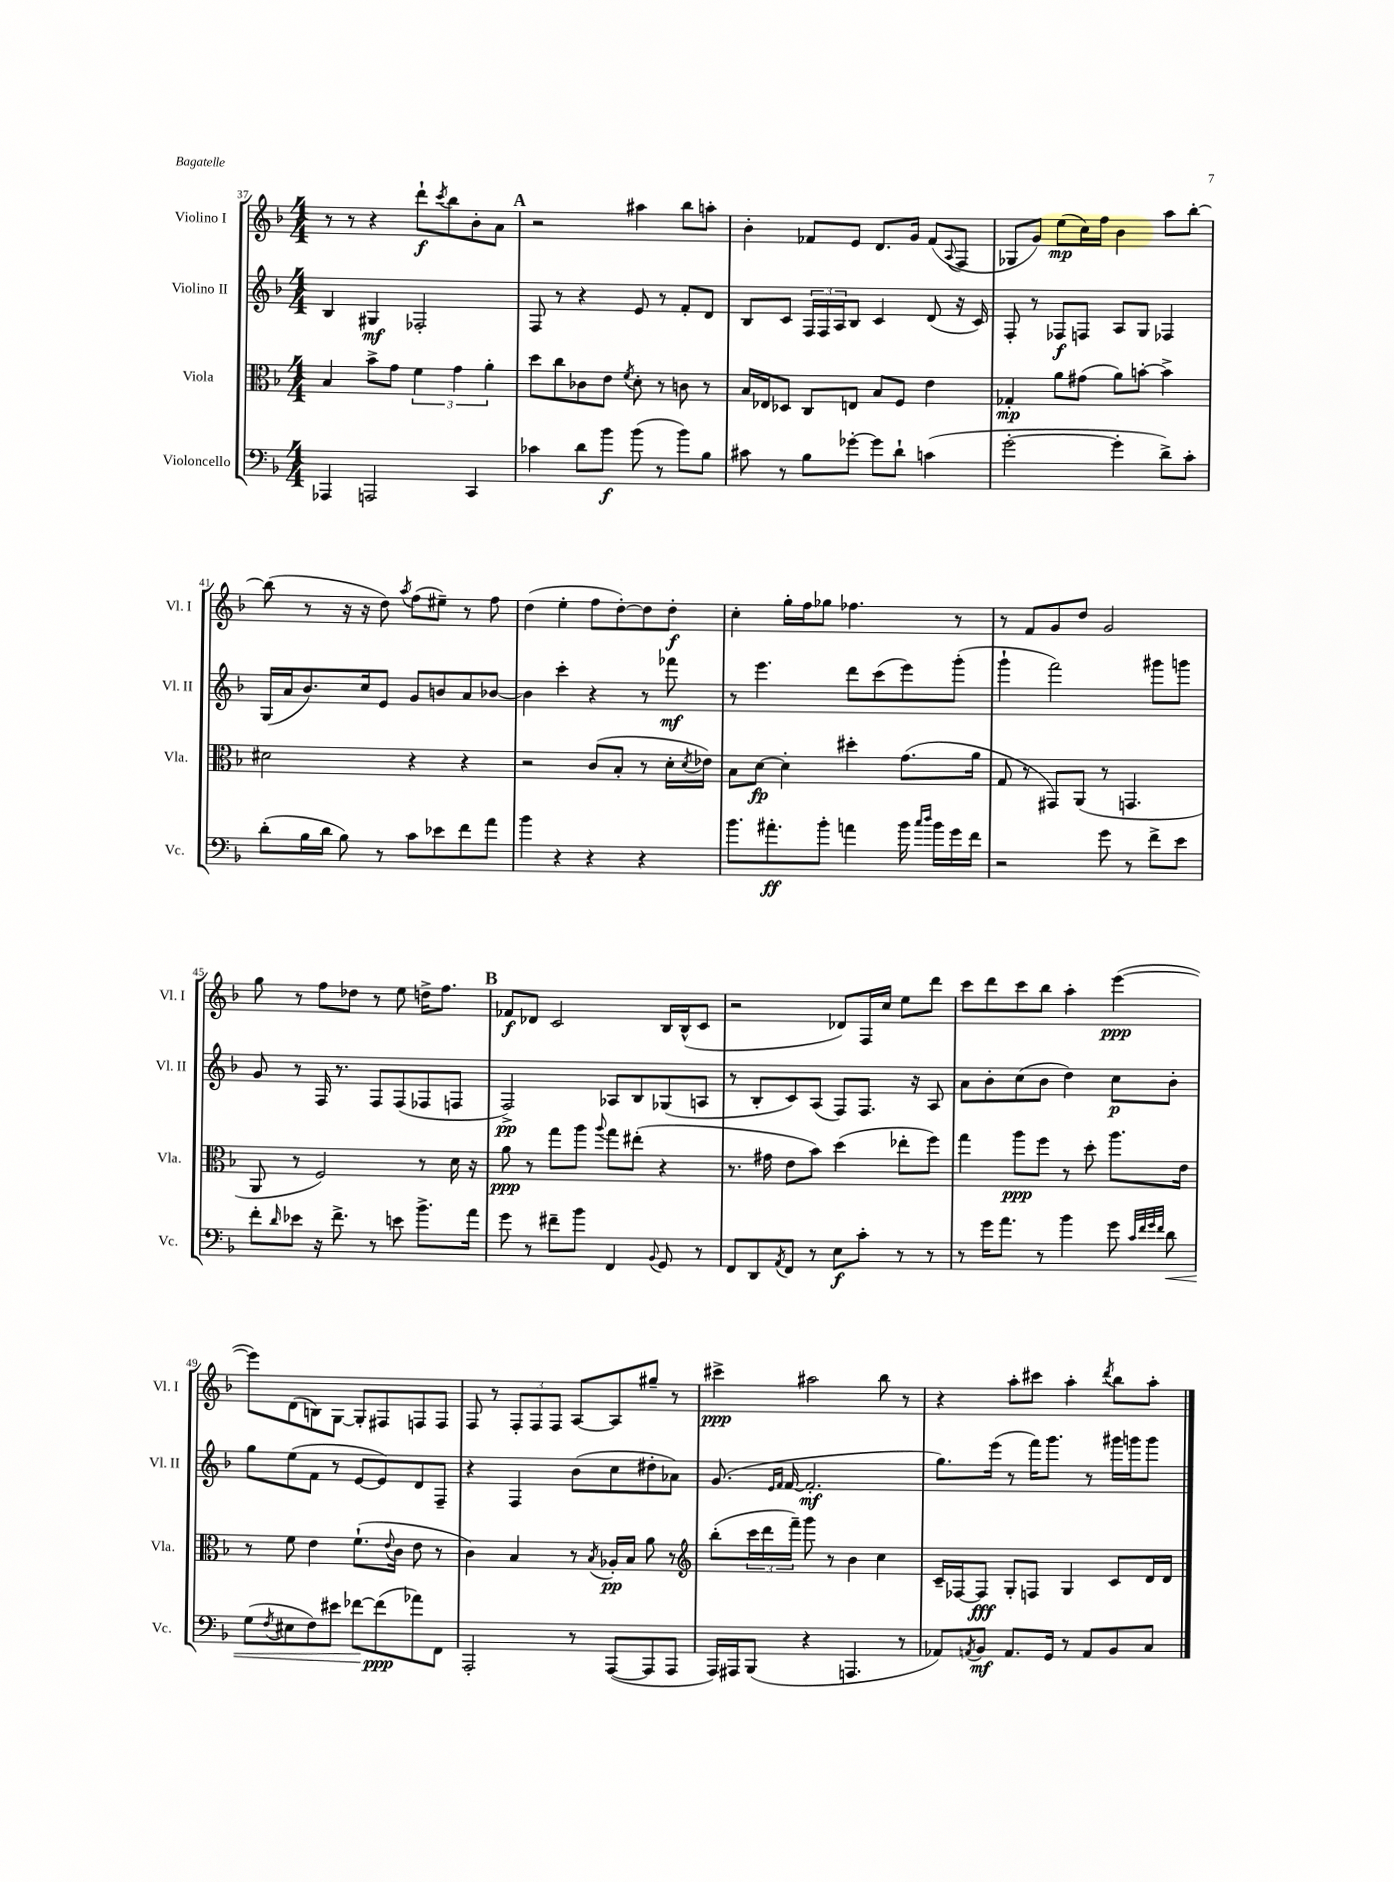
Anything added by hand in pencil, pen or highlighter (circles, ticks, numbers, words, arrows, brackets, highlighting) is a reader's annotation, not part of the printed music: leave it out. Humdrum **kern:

**kern	**kern	**kern	**kern
*staff4	*staff3	*staff2	*staff1
*clefF4	*clefC3	*clefG2	*clefG2
*k[b-]	*k[b-]	*k[b-]	*k[b-]
*M4/4	*M4/4	*M4/4	*M4/4
4AAA-	4B-	4B-	8r
.	.	.	8r
2AAA	8b-^	4G#	4r
.	8g	.	.
.	6f	2F-'	8ddd`
.	.	.	8qccc
.	.	.	8bb-
.	6g	.	.
4CC	.	.	8b-'
.	6a'	.	.
.	.	.	8a
=	=	=	=
4c-	8dd	8F	2r
.	8cc	8r	.
8d	8c-	4r	.
8b-	8e	.	.
.	8qf	.	.
(8b-	8d'	8e	4aa#
8r	8r	8r	.
8b-)	8c	8f'	8bb-
8B-	8r	8d	8aa'
=	=	=	=
8c#	16B-	8B-	4b-'
.	16E-	.	.
8r	8D-	8c	.
8B-	8C	24F	8f-
.	.	24F	.
.	.	24A	.
[8g-'	8E	8B-	8e
8g-]	8B-	4c	8.d
8d`	8F	.	.
.	.	.	16g
(4c	4e	(8d	(8f-
.	.	.	8qqA
.	.	16r	8F
.	.	16c)	.
=	=	=	=
[2g'	4G-'	8F'	8G-
.	.	8r	8g)
.	8a	8F-	(8ee
.	(8g#	8F	16cc)
.	.	.	16ff
4g']	8a)	8A	4b-
.	[8b'	8G	.
8d^)	4b^]	4F-	8aa
8c'	.	.	[8bb-'
=	=	=	=
(8d'	2d#	(16G	(8bb-]
.	.	16a	.
16B-	.	8.b-)	8r
16d	.	.	.
8B-)	.	.	16r
.	.	16cc	16r
8r	.	8e	8dd)
.	.	.	8qaa
8c	4r	8g	(8ff
8e-	.	8b	8ee#~)
8f	4r	8a	8r
8a	.	[8b-	8ff
=	=	=	=
4b-	2r	4b-]	(4dd
4r	.	4ccc'	4ee'
4r	(8c	4r	8ff
.	8B-'	.	[8dd')
4r	8r	8r	8dd]
.	16d'	8fff-	8dd'
.	8qd	.	.
.	16e-)	.	.
=	=	=	=
8.b-	8B-	8r	4cc'
.	[8d	4.eee	.
8.a#'	.	.	.
.	4d']	.	16gg'
.	.	.	16ff
8b-'	.	.	8gg-
4a	4dd#'	8ddd	4.ff-
.	.	(8ccc	.
16b-	(8.g	8eee)	.
16qqcc	.	.	.
16qqdd	.	.	.
16b-	.	.	.
16g	.	(8ggg'	8r
16f	16a	.	.
=	=	=	=
2r	8G	4ggg`	8r
.	8r	.	8f
.	8GG#)	2fff)	8g
.	(8AA	.	8dd
8g	8r	.	2g
8r	4.GG	.	.
8f^	.	8ggg#	.
8e	.	8ggg	.
=	=	=	=
8f'	8AA	8g	8gg
16qqd	.	.	.
8e-	8r	8r	8r
16r	2F)	16F	8ff
8.f^	.	8.r	.
.	.	.	8dd-
8r	.	8F	8r
8e	.	(8F	8ee
8.b-^	8r	8F-	16dd^
.	.	.	8.ff
.	16d	8F	.
16a	16r	.	.
=	=	=	=
8g	8a	2F^)	8f-
8r	8r	.	8d-
8f#~	8gg	.	2c
8b-	8aa	.	.
.	8qqaa	.	.
4FF	8gg	8A-	.
.	(8ee#'	8B-	.
8qqBB-	.	.	.
8GG	4r	(8G-	16B-
.	.	.	(16B-^^
8r	.	8A	8c
=	=	=	=
8FF	8.r	8r	2r
8DD	.	8B-'	.
.	16g#	.	.
8qAA	.	.	.
8FF	8e	8c)	.
8r	8b-)	(8A	.
8E	(4dd	8F)	8d-)
8c'	.	8.F	16F
.	.	.	16cc
8r	8ee-'	.	8ee
.	.	16r	.
8r	8ff)	8A	8ddd
=	=	=	=
8r	4gg	8a	8ccc
16g	.	8b-'	8ddd
8.a	.	.	.
.	8aa	(8cc	8ccc
8r	8ff	8b-	8bb-
4b-	8r	4dd)	4aa'
.	8dd'	.	.
8g	8.aa	8cc	([4eee
32qqc	.	.	.
32qqf	.	.	.
32qqg	.	.	.
32qqf	.	.	.
8d	.	8b-'	.
.	16e	.	.
=	=	=	=
(8G	8r	8gg	8eee])
8qF	.	.	.
8E#	8f	(8ee	(8d
8F)	4e	8f	8B)
8e#	.	8r	[8G
[8f-	(8.f`	[8e	8G']
(8f-]	.	8e])	8F#
.	8qqe	.	.
.	16c	.	.
8a-)	8e	8d	8F
8FF	8r	8F~	8F
=	=	=	=
2AAA'	4c)	4r	8F
.	.	.	8r
.	4B-	4F	12F'
.	.	.	12F
.	.	.	12F
8r	8r	(8b-	[8A
.	8qB-	.	.
([8AAA	16A-'	8cc	8A]
.	16B-	.	.
8AAA]	8a	8dd#'	8gg#~
8AAA	8r	8a-)	8r
=	=	=	=
*	*clefG2	*	*
16AAA)	(8bb-'	(8.g	4ccc#^
16AAA#	.	.	.
(8BBB-	24ccc	.	.
.	24ddd	.	.
.	.	16qqe	.
.	.	16qqf	.
.	.	[16f	.
.	24fff~)	.	.
4r	8ggg	2.f']	2aa#
.	8r	.	.
4.AAA	4b-	.	.
.	4cc	.	8bb-
8r	.	.	8r
=	=	=	=
8AA-)	16c~	8.gg)	4r
.	[16F-	.	.
8qAA	.	.	.
8BB-	8F-]	.	.
.	.	(16eee	.
8.AA	8G'	8r	8aa'
.	8F	16fff)	8ccc#
16GG	.	8.ggg	.
8r	4G	.	4aa'
8AA	.	8r	.
.	.	.	8qddd
8BB-	8c	16ggg#	8bb-
.	.	16ggg	.
8C	16d	8ggg	8aa'
.	16d	.	.
==	==	==	==
*-	*-	*-	*-
